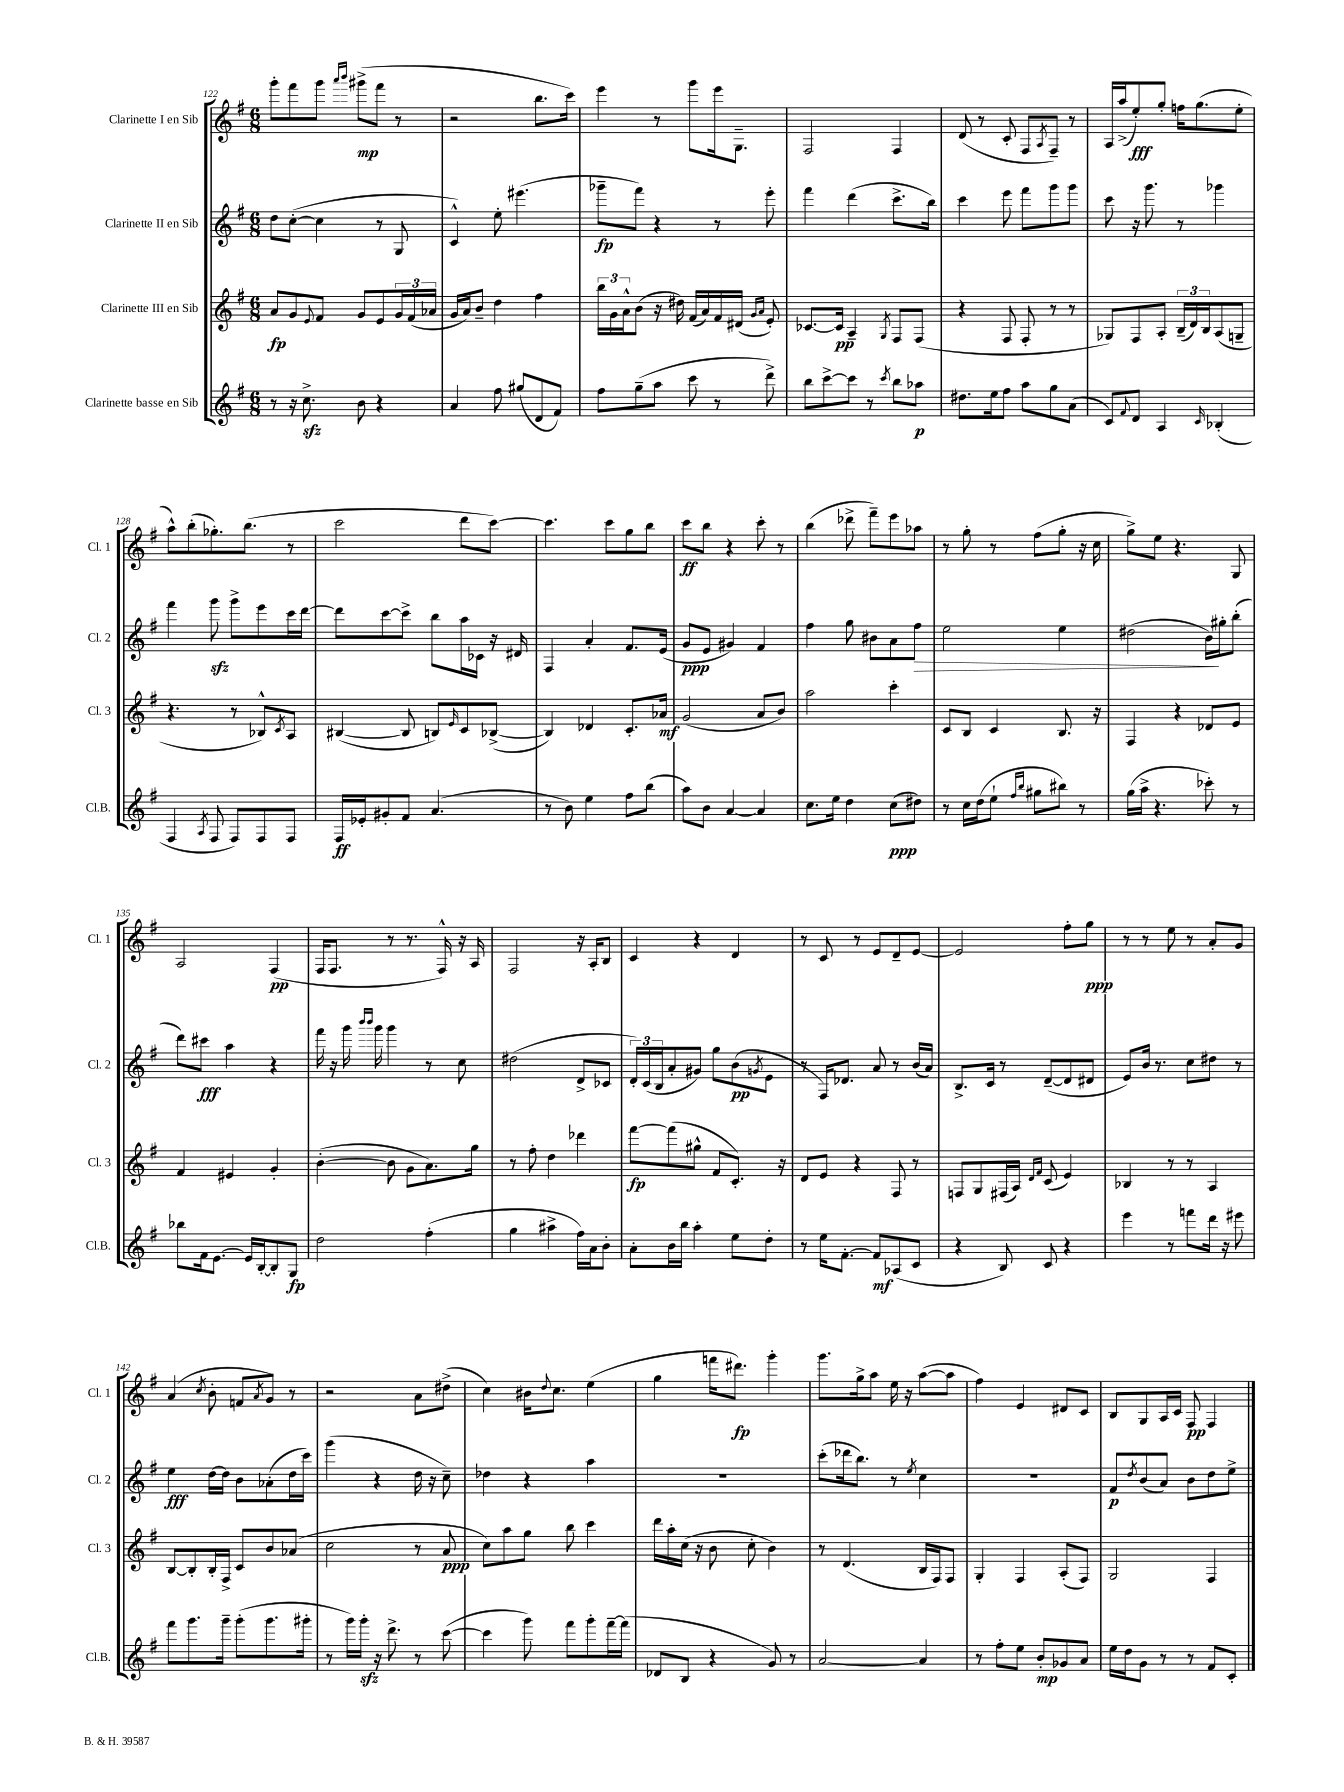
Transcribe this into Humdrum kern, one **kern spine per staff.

**kern	**kern	**kern	**kern
*staff4	*staff3	*staff2	*staff1
*clefG2	*clefG2	*clefG2	*clefG2
*k[f#]	*k[f#]	*k[f#]	*k[f#]
*M6/8	*M6/8	*M6/8	*M6/8
8r	8a	8dd	8ggg'
16r	8g	([8cc'	8fff#
8.cc^	.	.	.
.	8qqe	.	.
.	8f#	4cc]	8ggg
.	.	.	16qqaaa
.	.	.	16qqbbb
8b	8g	.	(8ggg#^
4r	8e	8r	8fff#
.	24g	8G	8r
.	(24f#	.	.
.	24a-	.	.
=	=	=	=
4a	16g	4c^^)	2r
.	16a)	.	.
.	8b~	.	.
8ff#	4dd	8ee'	.
(8gg#	.	(4.eee#	.
8d	4ff#	.	8.bb
8f#)	.	.	.
.	.	.	16ccc)
=	=	=	=
8ff#	24bb	8ggg-~	4eee
.	24g	.	.
.	24a^^	.	.
(8gg~	(8b	8fff#)	.
8aa	16r	4r	8r
.	16dd#)	.	.
8ccc	(16f#	.	8ggg
.	16a)	.	.
8r	16f#	8r	16eee
.	(16d#	.	8.G~
.	16qqg	.	.
.	16qqa	.	.
8ddd^)	8e')	8eee'	.
=	=	=	=
8bb	[8.c-	4fff#	2F#
[8ccc^	.	.	.
.	16c-]	.	.
8ccc]	4A~	(4ddd	.
8r	.	.	.
8qccc	8qG	.	.
8bb	8F#	8.ccc^	4F#
8aa-	(8F#	.	.
.	.	16bb)	.
=	=	=	=
8.dd#	4r	4ccc	(8d
.	.	.	8r
16ee	.	.	.
8ff#	8F#	8eee	8c'
8aa	8F#'	8fff#	8F#
.	.	.	8qA
8gg	8r	8ggg	8F#~)
(8a	8r	8ggg	8r
=	=	=	=
8c)	8G-)	8ccc	16A
.	.	.	(16aa^
8qqf#	.	.	.
8d	8F#	16r	8ee')
.	.	8.ggg	.
4A	8A'	.	8gg'
.	(24B~	8r	16ff
.	24d)	.	.
.	.	.	(8.gg
.	24B	.	.
16qqc	.	.	.
(4B-'	(8A	4ggg-	.
.	8G~	.	8ee'
=	=	=	=
4F#	4.r	4fff#	8aa^^)
.	.	.	(8bb'
8qA	.	.	.
8F#	.	8ggg	8.gg-')
8F#)	8r	8ggg^	.
.	.	.	(8.bb
8F#	8B-^^)	8eee	.
.	8qc	.	.
8F#	8A	16ccc	8r
.	.	[16ddd	.
=	=	=	=
16F#	([4B#	8ddd]	2ccc
16e-'	.	.	.
8g#'	.	[8ccc	.
8f#	8B#]	8ccc^]	.
(4.a	8B)	8bb	.
.	16qqe	.	.
.	8c	16aa	8ddd
.	.	16c-	.
.	([8B-^	16r	[8ccc)
.	.	16d#	.
=	=	=	=
8r	4B-])	4F#	4.ccc]
8b)	.	.	.
4ee	4d-	4a'	.
.	.	.	8ccc
8ff#	8.c'	8.f#	8gg
(8bb	.	.	8bb
.	16a-	(16e	.
=	=	=	=
8aa)	(2g	8g	8ccc
8b	.	8e	8bb
[4a	.	4g#)	4r
4a]	8a	4f#	8ccc'
.	8b)	.	8r
=	=	=	=
8.cc	2aa	4ff#	(4bb
16ee	.	.	.
4dd	.	8gg	8ddd-^
.	.	8b#	8fff#~)
(8cc	4ccc'	8a	8eee
8dd#)	.	8ff#	8aa-
=	=	=	=
8r	8c	2ee	8r
16cc	8B	.	8gg'
(16dd	.	.	.
8ee`	4c	.	8r
16qqff#	.	.	.
16qqbb	.	.	.
8gg#	.	.	(8ff#
8bb#)	8.B	4ee	8gg'
8r	.	.	16r
.	16r	.	16cc
=	=	=	=
(16gg	4F#	(2dd#	8gg^)
16aa^	.	.	.
4.r	.	.	8ee
.	4r	.	4.r
8ccc-')	8d-	16b)	.
.	.	16gg#'	.
8r	8e	(8bb'	8G
=	=	=	=
8bb-	4f#	8ddd)	2A
16f#	.	8ccc#	.
[8.e	.	.	.
.	4e#	4aa	.
16e]	.	.	.
[16B'	.	.	.
8B']	4g'	4r	(4F#
8G	.	.	.
=	=	=	=
2dd	([4b'	16fff#	16F#
.	.	16r	8.F#
.	.	16ggg	.
.	.	16qqbbb	.
.	.	16qqbbb	.
.	.	16ggg	.
.	8b]	4ggg	8r
.	8g	.	8.r
(4ff#'	8.a)	8r	.
.	.	.	16F#^^)
.	.	8cc	16r
.	16gg	.	16A
=	=	=	=
4gg	8r	(2dd#	2F#
.	8ff#'	.	.
4aa#^	4dd	.	.
16ff#)	4ddd-	8d^	16r
16a	.	.	16A'
8b'	.	8c-	8B
=	=	=	=
8a'	[8fff#	24d')	4c
.	.	(24c	.
.	.	24B	.
16b	(8fff#]	8a'	.
16bb	.	.	.
4aa'	8gg#^^	8g#)	4r
.	8f#	8gg	.
8ee	8.c')	(8b	4d
.	.	8qg	.
8dd'	.	8e	.
.	16r	.	.
=	=	=	=
8r	8d	8r	8r
16ee	8e	16F#)	8c
[8.f#'	.	8.d-	.
.	4r	.	8r
8f#]	.	8a	8e
(8A-	8F#	8r	8d~
8c	8r	(16b	[8e
.	.	16a)	.
=	=	=	=
4r	8F	8.B^	2e]
.	8G	.	.
.	.	16c	.
8B)	(16F#	8r	.
.	16A)	.	.
.	16qqd	.	.
.	16qqf#	.	.
8c	(8c	([8d~	.
4r	4e)	8d]	8ff#'
.	.	8d#	8gg
=	=	=	=
4eee	4B-	8e)	8r
.	.	16b	8r
.	.	8.r	.
8r	8r	.	8ee
8fff	8r	8cc	8r
16ddd	4A	8dd#	8a'
16r	.	.	.
8eee#	.	8r	8g
=	=	=	=
8fff#	[8B	4ee	(4a
8.ggg	8B']	.	.
.	.	.	8qcc
.	16B'	[16dd	8b'
16ggg~	16F#^	16dd]	.
(8ggg'	8c	8b	8f
.	.	.	8qa
8.ggg	8b	(8a-'	8g)
.	(8a-	16dd	8r
16ggg#'	.	16ccc)	.
=	=	=	=
8r	2cc	(4ggg	2r
16ggg)	.	.	.
16ggg'	.	.	.
16r	.	4r	.
8.ddd^	.	.	.
8r	8r	16dd	8a
.	.	16r	.
([8ccc	8a	8cc~)	(8dd#^
=	=	=	=
4ccc]	8cc)	4dd-	4cc)
.	8aa	.	.
8ggg)	8gg	4r	16b#
.	.	.	8qqdd
.	.	.	8.cc
8fff#	8bb	.	.
8ggg'	4ccc	4aa	(4ee
[16fff#~	.	.	.
(16fff#]	.	.	.
=	=	=	=
8d-	16ddd	2.r	4gg
.	16aa'	.	.
8B	(16cc	.	.
.	16r	.	.
4r	8b	.	16fff
.	.	.	8.ddd#)
.	8cc'	.	.
8g)	4b)	.	4ggg'
8r	.	.	.
=	=	=	=
[2a	8r	(8ccc'	8.ggg
.	(4.d	16ddd-	.
.	.	8.bb)	16gg^
.	.	.	8aa
.	.	8r	16ee
.	.	.	16r
.	.	8qee	.
4a]	16B	4cc	([8aa
.	16F#)	.	.
.	8F#	.	8aa]
=	=	=	=
8r	4G'	2.r	4ff#)
8ff#'	.	.	.
8ee	4F#	.	4e
8b'	.	.	.
8g-	(8A'	.	8d#
8a	8F#)	.	8c
=	=	=	=
16ee	2G	8f#	8B
16dd	.	.	.
.	.	8qdd	.
8g	.	(8b	8G
8r	.	8a)	16A
.	.	.	16c
8r	.	8b	8F#
8f#	4F#	8dd	4F#
8c'	.	8ee^	.
==	==	==	==
*-	*-	*-	*-
